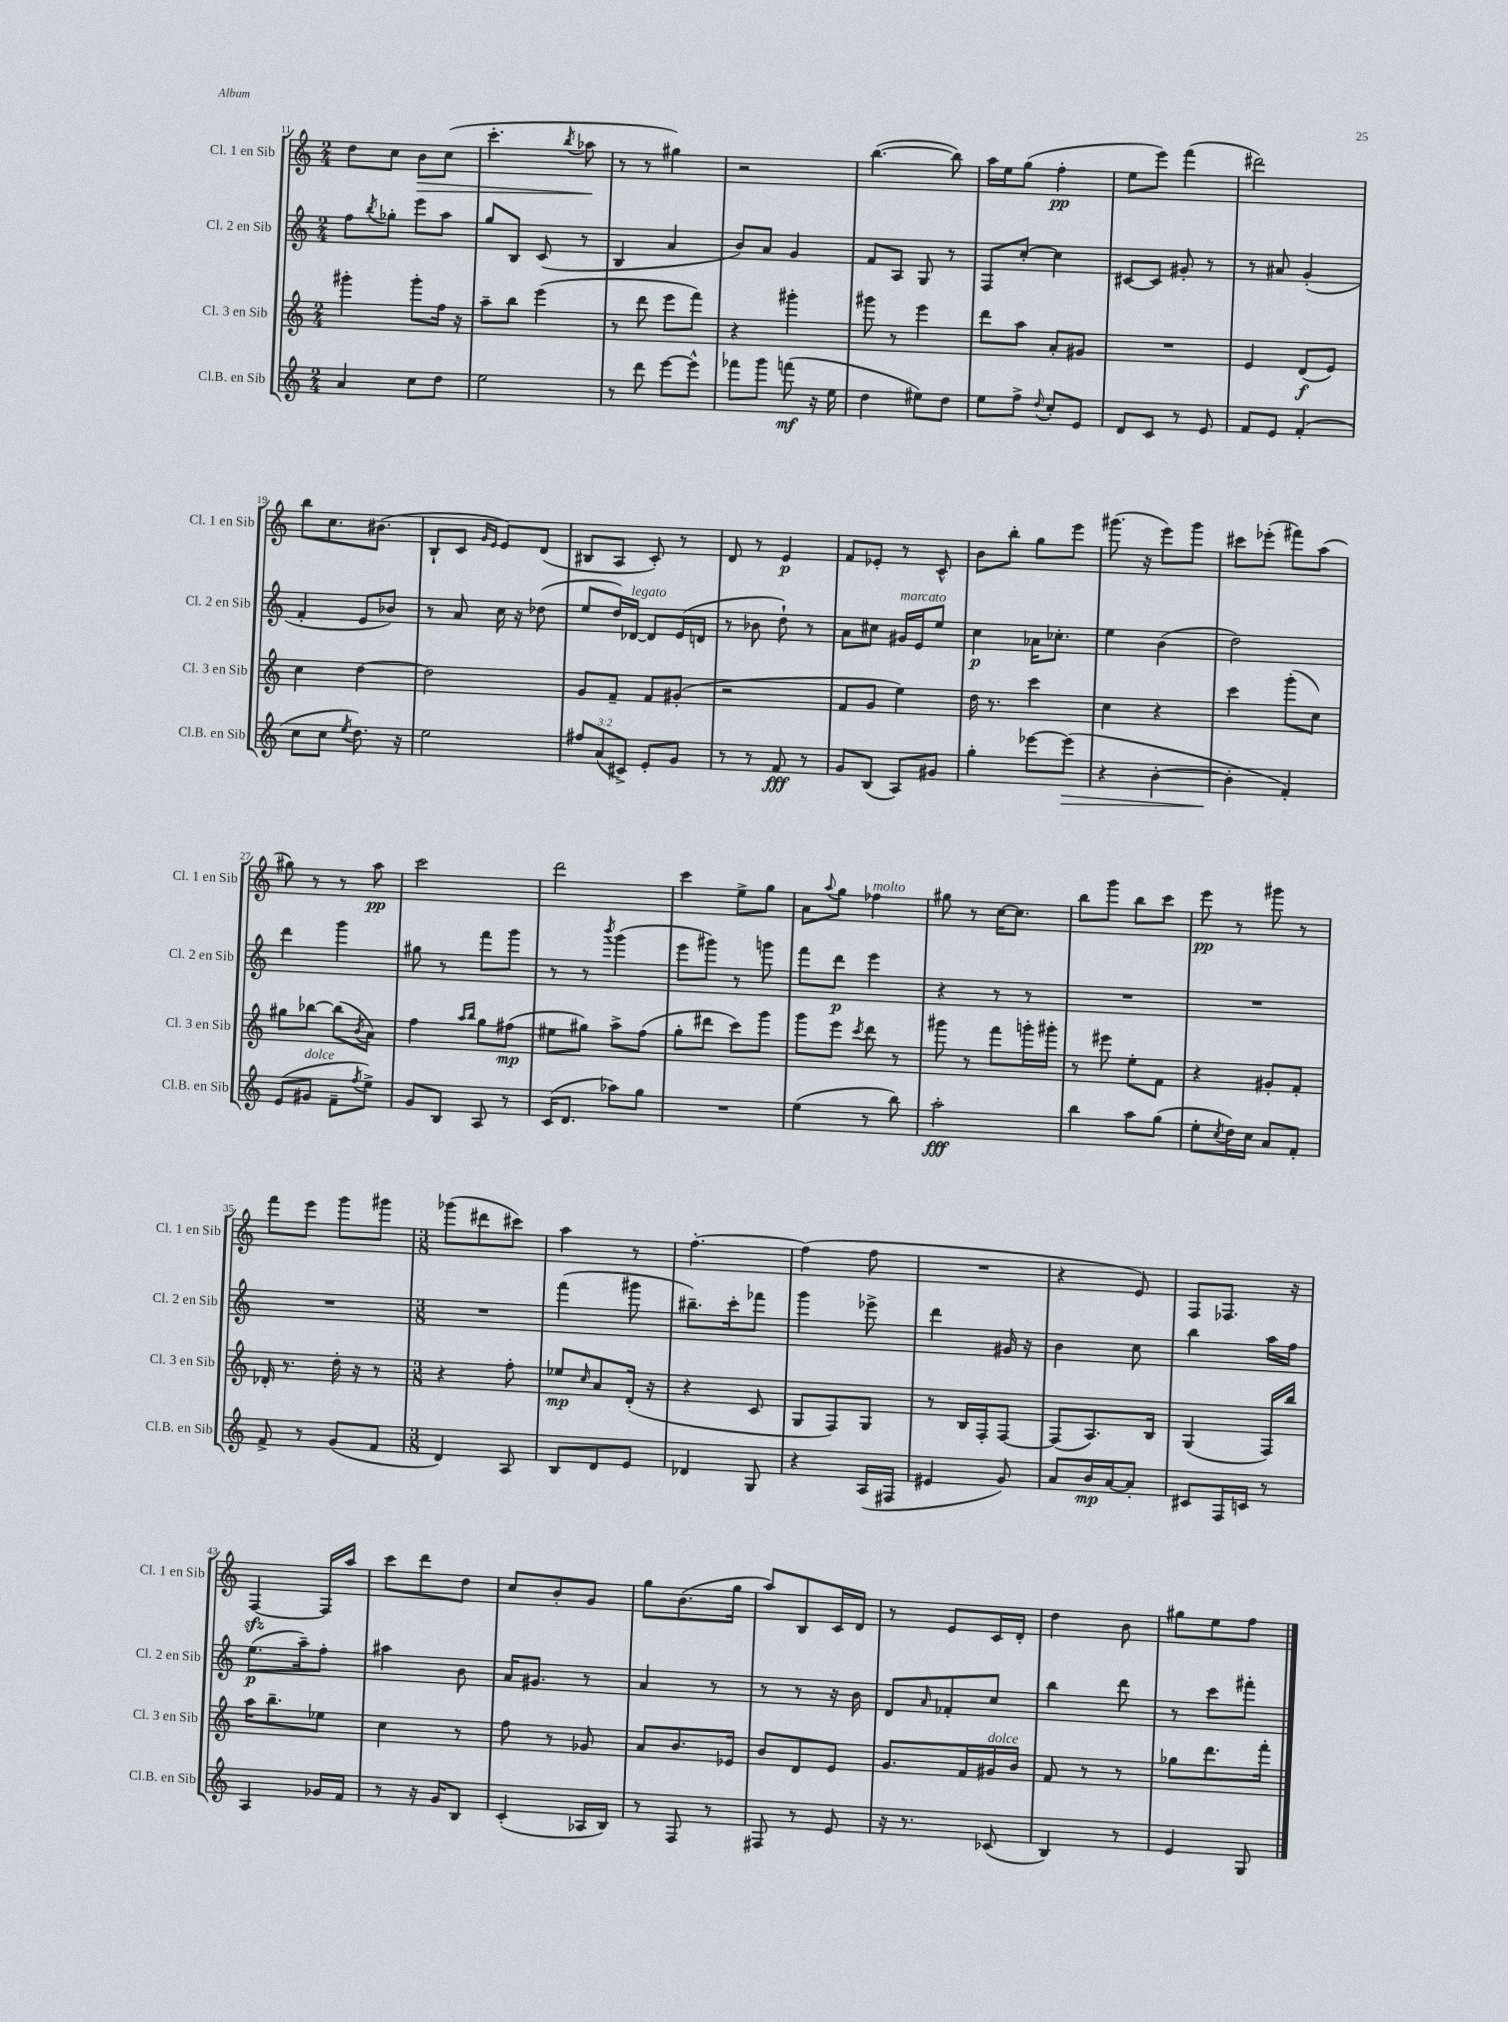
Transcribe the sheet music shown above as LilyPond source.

<<
\new StaffGroup <<
\new Staff = "s0" \with { instrumentName = "Cl. 1 en Sib" shortInstrumentName = "Cl. 1 en Sib" } {
    \clef treble \key c \major \numericTimeSignature \time 2/4
    d''8 c''8 b'8\> c''8( |
    c'''4.-. \acciaccatura { b''8 } aes''8\! |
    r8 r8 gis''4) |
    r2 |
    b''4.~( b''8) |
    a''16 e''16 g''8( f''4-.\pp |
    e''8 e'''8) f'''4( |
    dis'''2) |
    b''8 c''8. bis'8.( |
    b8-! c'8 \grace { g'16 e'16 } e'8) d'8( |
    bis8 a8 c'8-.) r8 |
    d'8 r8 e'4\p |
    f'8 ees'8-. r8 c'8-^ |
    b'8 b''8-. g''8 e'''8 |
    gis'''8.( r16 e'''8) gis'''8 |
    cis'''8 ees'''8-.( fis'''8) a''8( |
    gis''8) r8 r8 a''8\pp |
    c'''2 |
    d'''2 |
    c'''4 e''8-> g''8 |
    a'8 \appoggiatura { a''8 } g''8 fes''4^\markup { \italic "molto" } |
    gis''8 r8 c''16~ c''8. |
    b''8 g'''8 b''8 c'''8 |
    e'''8\pp r8 gis'''8 r8 |
    f'''8 e'''8 g'''8 gis'''8 |
    \numericTimeSignature \time 3/8 ges'''8( dis'''8 cis'''8) |
    a''4 r8 |
    f''4.~-. |
    f''4( f''8 |
    R4. |
    r4 e'8) |
    f8 fes8. r16 |
    f4~\sfz f16 a''16 |
    c'''8 d'''8 d''8 |
    c''8 b'8-. g'8 |
    g''8 b'8.( g''16 |
    a''8) b8 c'16 d'16 |
    r8 e'8 c'16 d'16-. |
    d''4 b'8 |
    gis''8 e''8 f''8 \bar "|." |
}
\new Staff = "s1" \with { instrumentName = "Cl. 2 en Sib" shortInstrumentName = "Cl. 2 en Sib" } {
    \clef treble \key c \major \numericTimeSignature \time 2/4
    f''8 \acciaccatura { b''8 } ges''8-. e'''8 a''8 |
    g''8 b8 c'8( r8 |
    b4 a'4 |
    b'8) a'8 g'4 |
    f'8 a8 g8 r8 |
    f8 c''8~-. c''4 |
    cis'8~ cis'8 gis'8-. r8 |
    r8 ais'8 g'4-.( |
    f'4-. e'8 bes'8) |
    r8 a'8 c''16 r16 des''8( |
    e''8 d''16) des'16~^\markup { \italic "legato" } des'8 e'16( d'16 |
    r8 bes'8 d''8-!) r8 |
    a'8 cis''8 gis'16^\markup { \italic "marcato" } e'16 e''8 |
    c''4\p aes'16 ces''8.-. |
    e''4 b'4( |
    d''2) |
    d'''4 g'''4 |
    gis''8 r8 f'''8 g'''8 |
    r8 r8 \acciaccatura { b'''8 } g'''4( |
    e'''8 gis'''8) r8 g'''8 |
    f'''8 d'''8\p e'''4 |
    r4 r8 r8 |
    R2 |
    R2 |
    R2 |
    \numericTimeSignature \time 3/8 R4. |
    f'''4( gis'''8 |
    bis''8.--) c'''16-. fes'''8 |
    g'''4 ees'''8-> |
    d'''4 gis'16 r16 |
    b'4 c''8 |
    b''4 a''16 f''16 |
    e''8.\p( a''16--) f''8-. |
    ais''4 b'8 |
    a'16 gis'8. r8 |
    a'4 r8 |
    r8 r8 r16 b'16 |
    d'8 \grace { a'16 } fes'8-. c''8 |
    b''4 d'''8 |
    r8 c'''8 fis'''8-. \bar "|." |
}
\new Staff = "s2" \with { instrumentName = "Cl. 3 en Sib" shortInstrumentName = "Cl. 3 en Sib" } {
    \clef treble \key c \major \numericTimeSignature \time 2/4
    gis'''4-. gis'''8-. f''16 r16 |
    a''8-- b''8 e'''4( |
    r8 d'''8 e'''8 f'''8) |
    r4 gis'''4-. |
    gis'''8 r8 e'''4 |
    d'''8 a''8 a'8-. gis'8 |
    R2 |
    e'4 d'8\f( e'8) |
    c''4 d''4~ |
    d''2 |
    g'8 f'8-- f'8 gis'8-.( |
    r2 |
    f'8 g'8 e''4) |
    d''16 r8. c'''4 |
    c''4 r4 |
    c'''4 g'''8-.( c''8) |
    gis''8 bes''8~ bes''8( \acciaccatura { b'8 } a'8) |
    f''4 \grace { a''16 b''16 } g''8 fis''8\mp( |
    eis''8 gis''8) a''8-> f''8( |
    g''8-. dis'''8 c'''8) g'''8 |
    g'''8 e'''8 \acciaccatura { c'''8 } d'''8 r8 |
    gis'''8 r8 f'''8 g'''16-. gis'''16-. |
    r8 eis'''8 e''8-. f'8 |
    r4 gis'8-. f'8-. |
    des'16-. r8. d''16-. r16 r8 |
    \numericTimeSignature \time 3/8 r4 f''8-. |
    ees''8\mp \grace { c''16 } a'8 d'16-.( r16 |
    r4 c'8 |
    g8 f8) g8 |
    r8 b16 f16-. f8~ |
    f8( a8.) b16 |
    g4( f16) b''16 |
    a''16 b''8.-- ees''8 |
    c''4 r8 |
    f''8 r8 ges'8 |
    a'8 b'8. ees'16 |
    b'8 d'8 e'8 |
    g'8. f'16 gis'16^\markup { \italic "dolce" } b'16 |
    f'8 r8 r8 |
    ges''8 d'''8. f'''16-. \bar "|." |
}
\new Staff = "s3" \with { instrumentName = "Cl.B. en Sib" shortInstrumentName = "Cl.B. en Sib" } {
    \clef treble \key c \major \numericTimeSignature \time 2/4 \override Staff.TupletNumber.text = #tuplet-number::calc-fraction-text
    a'4 c''8 d''8 |
    e''2 |
    r8 d'''8 e'''8~ e'''8-^ |
    fes'''8 g'''8 f'''8\mf( r16 e''16 |
    d''4 eis''8) d''8 |
    e''8 f''8-> \appoggiatura { d''8 } c''8-. e'8 |
    d'8 c'8 r8 e'8 |
    f'8 e'8 f'4-.( |
    c''8 c''8 \acciaccatura { e''8 } d''8.) r16 |
    e''2 |
    \tuplet 3/2 { fis''8 a'8( cis'8->) } e'8-. g'8 |
    r8 r8 f'8\fff r8 |
    g'8 b8( a8) gis'8 |
    g''4-. ees'''8~ ees'''8\>( |
    r4 b'4~-. |
    b'4-.\! f'4-.) |
    e'8( gis'8^\markup { \italic "dolce" } f'8-- \acciaccatura { f''8 } e''8->) |
    g'8 b8 a8 r8 |
    c'16( d'8. aes''8) g''8 |
    R2 |
    e''4( r8 b''8) |
    a''2-.\fff |
    b''4 a''8 g''8( |
    e''8-. \acciaccatura { c''8 } d''16) c''16 a'8 f'8-. |
    f'8-> r8 g'8( f'8 |
    \numericTimeSignature \time 3/8 d'4) a8 |
    b8 d'8 e'8 |
    des'4 g8 |
    r4 a16( fis16 |
    eis'4 g'8) |
    a'8 b'16\mp a'16~ a'8-. |
    cis'8 f16 c'16 r8 |
    a4 ges'16 f'16 |
    r8 r16 g'16 b8 |
    c'4-.( aes16 b16) |
    r8 f8 r8 |
    fis8 r8 e'8 |
    r16 r8. ces'8( |
    b4) r8 |
    e'4 g8 \bar "|." |
}
>>
>>
\layout { \context { \Score currentBarNumber = #11 } }
